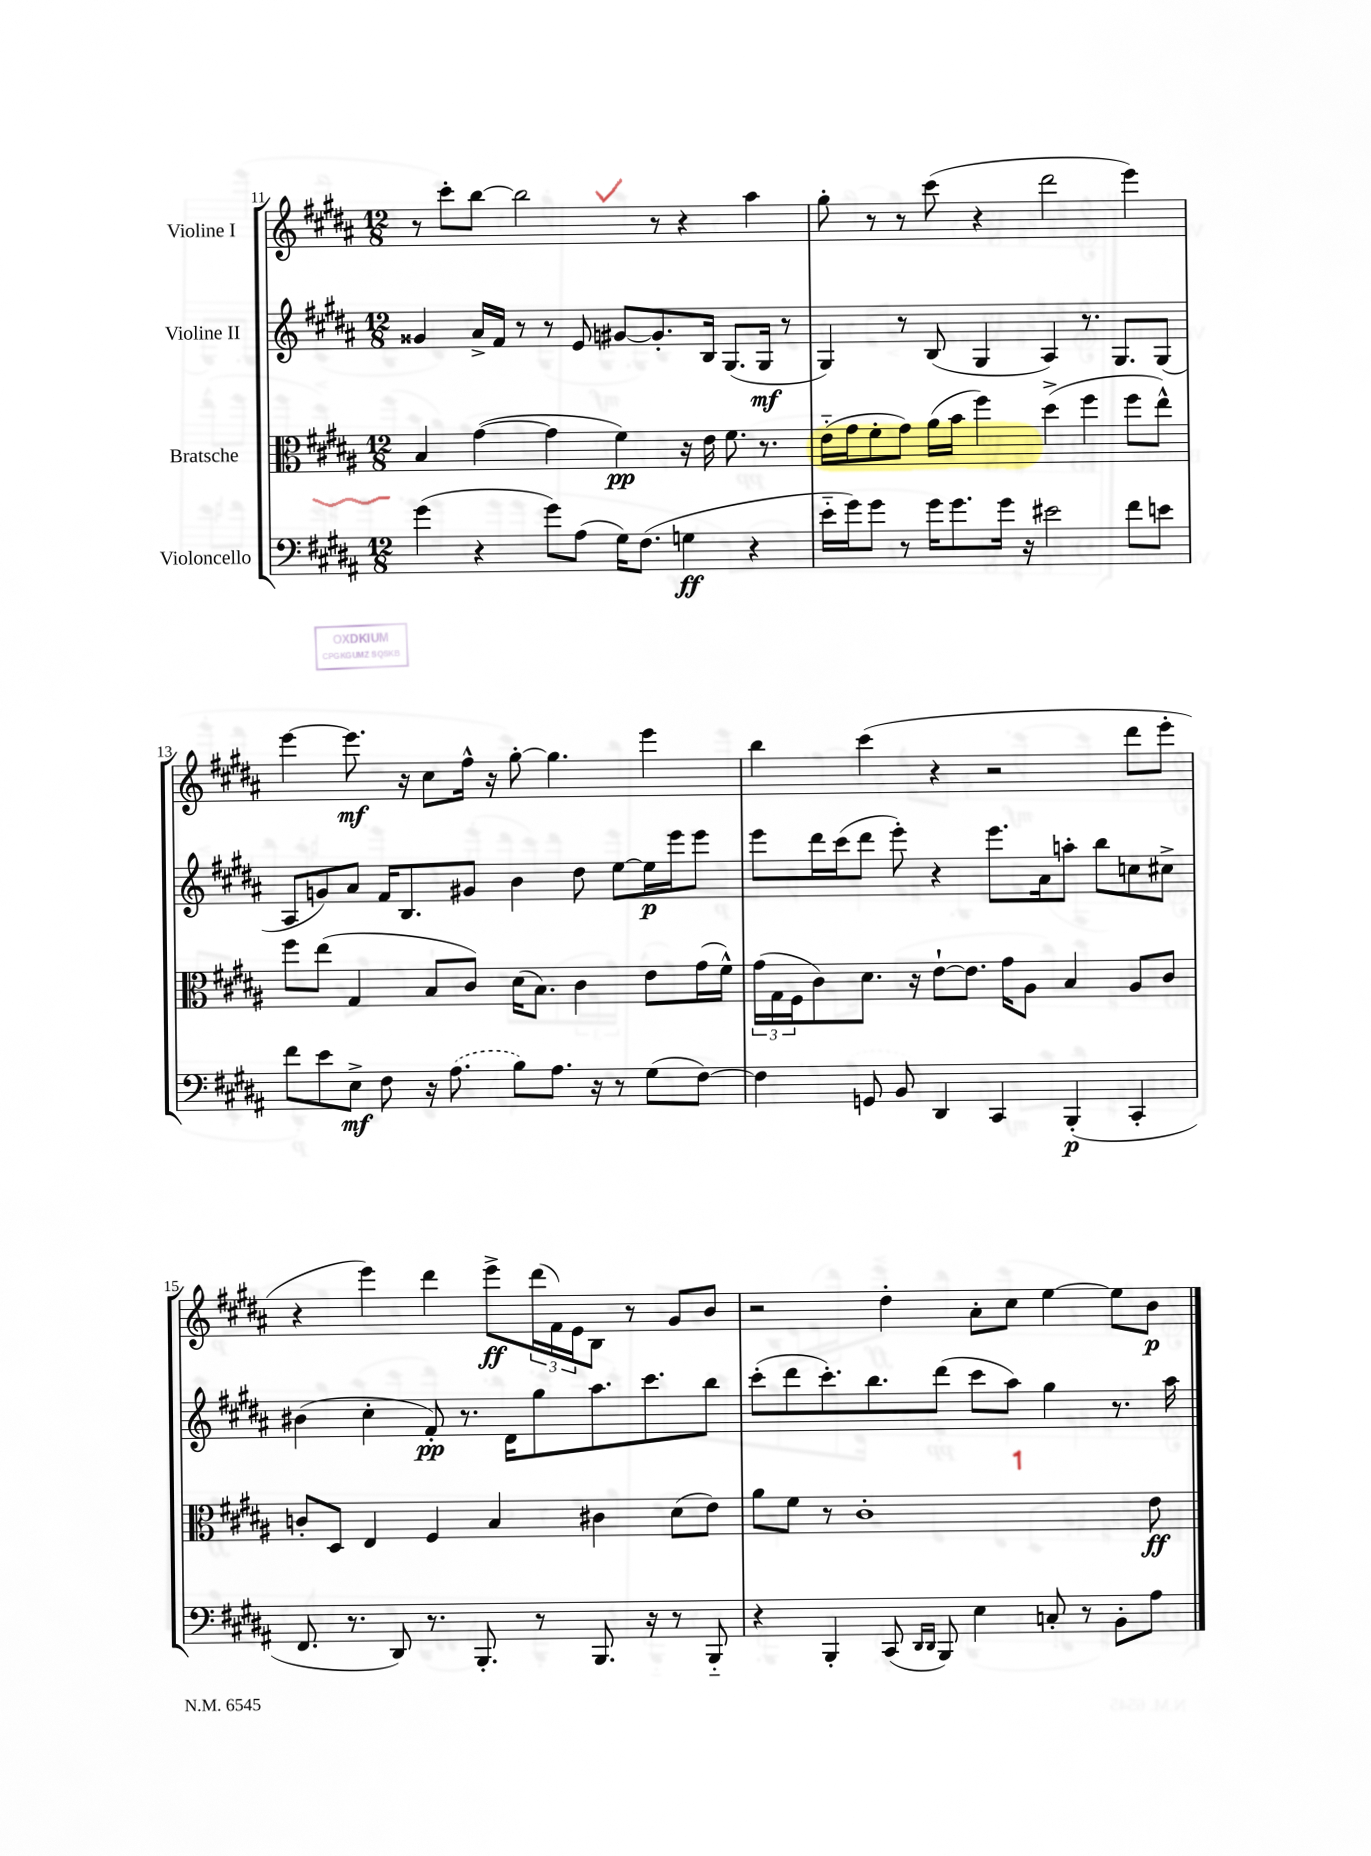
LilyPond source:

<<
\new StaffGroup <<
\new Staff = "s0" \with { instrumentName = "Violine I" } {
    \clef treble \key b \major \numericTimeSignature \time 12/8
    r8 cis'''8-. b''8~ b''2 r8 r4 ais''4 |
    gis''8-. r8 r8 cis'''8( r4 dis'''2 e'''4) |
    e'''4~ e'''8.\mf r16 cis''8 fis''16-^ r16 gis''8~-. gis''4. e'''4 |
    b''4 cis'''4( r4 r2 dis'''8 e'''8-. |
    r4 e'''4) dis'''4 e'''8->\ff \tuplet 3/2 { dis'''16( fis'16) e'16 } b8 r8 gis'8 b'8 |
    r2 dis''4-. ais'8-. cis''8 e''4~ e''8 b'8\p \bar "|." |
}
\new Staff = "s1" \with { instrumentName = "Violine II" } {
    \clef treble \key b \major \numericTimeSignature \time 12/8
    gisis'4 ais'16-> fis'16 r8 r8 e'8 gis'8~ gis'8.-. b16 gis8.( gis16\mf r8 |
    gis4) r8 b8( gis4 ais4) r8. gis8. gis8( |
    ais8 g'8) ais'8 fis'16 b8. gis'8 b'4 dis''8 e''8~ e''16\p e'''16 e'''8 |
    e'''8 dis'''16 cis'''16( dis'''8 e'''8-.) r4 e'''8. ais'16 a''8-. b''8 c''8 cis''8-> |
    bis'4( cis''4-. fis'8-.\pp) r8. dis'16 gis''8 ais''8. cis'''8. b''8 |
    cis'''8-.( dis'''8 cis'''8.-.) b''8. dis'''8( cis'''8 ais''8) gis''4 r8. ais''16 \bar "|." |
}
\new Staff = "s2" \with { instrumentName = "Bratsche" } {
    \clef alto \key b \major \numericTimeSignature \time 12/8
    b4 gis'4~( gis'4 fis'4\pp) r16 e'16 fis'8. r8. |
    e'16-_( gis'16 fis'8-. gis'8) ais'16( b'16 fis''4) dis''4->( fis''4 fis''8 e''8-^) |
    fis''8 e''8( gis4 b8 cis'8) dis'16( b8.) cis'4 e'8 gis'16( fis'16-^) |
    \tuplet 3/2 { gis'16( gis16 fis16 } cis'8) dis'8. r16 e'8~-! e'8. gis'16 ais8 b4 ais8 cis'8 |
    c'8-. dis8 e4 fis4 b4 cis'4 dis'8( e'8) |
    ais'8 fis'8 r8 cis'1-. e'8\ff \bar "|." |
}
\new Staff = "s3" \with { instrumentName = "Violoncello" } {
    \clef bass \key b \major \numericTimeSignature \time 12/8
    gis'4( r4 gis'8) ais8( gis16) fis8.( g4\ff r4 |
    e'16-_ gis'16) gis'8 r8 gis'16 gis'8. gis'16 r16 eis'2 fis'8 e'8 |
    fis'8 e'8 e8->\mf fis8 r16 \once \slurDashed ais8.( b8) ais8. r16 r8 gis8( fis8~) |
    fis4 g,8 b,8 dis,4 cis,4 b,,4-.\p( cis,4-. |
    fis,8. r8. dis,8) r8. b,,8.-. r8 b,,8. r16 r8 b,,8-_ |
    r4 b,,4-. cis,8( \grace { dis,16 dis,16 } b,,8) e4 c8-. r8 b,8-. ais8 \bar "|." |
}
>>
>>
\layout { \context { \Score currentBarNumber = #11 } }
